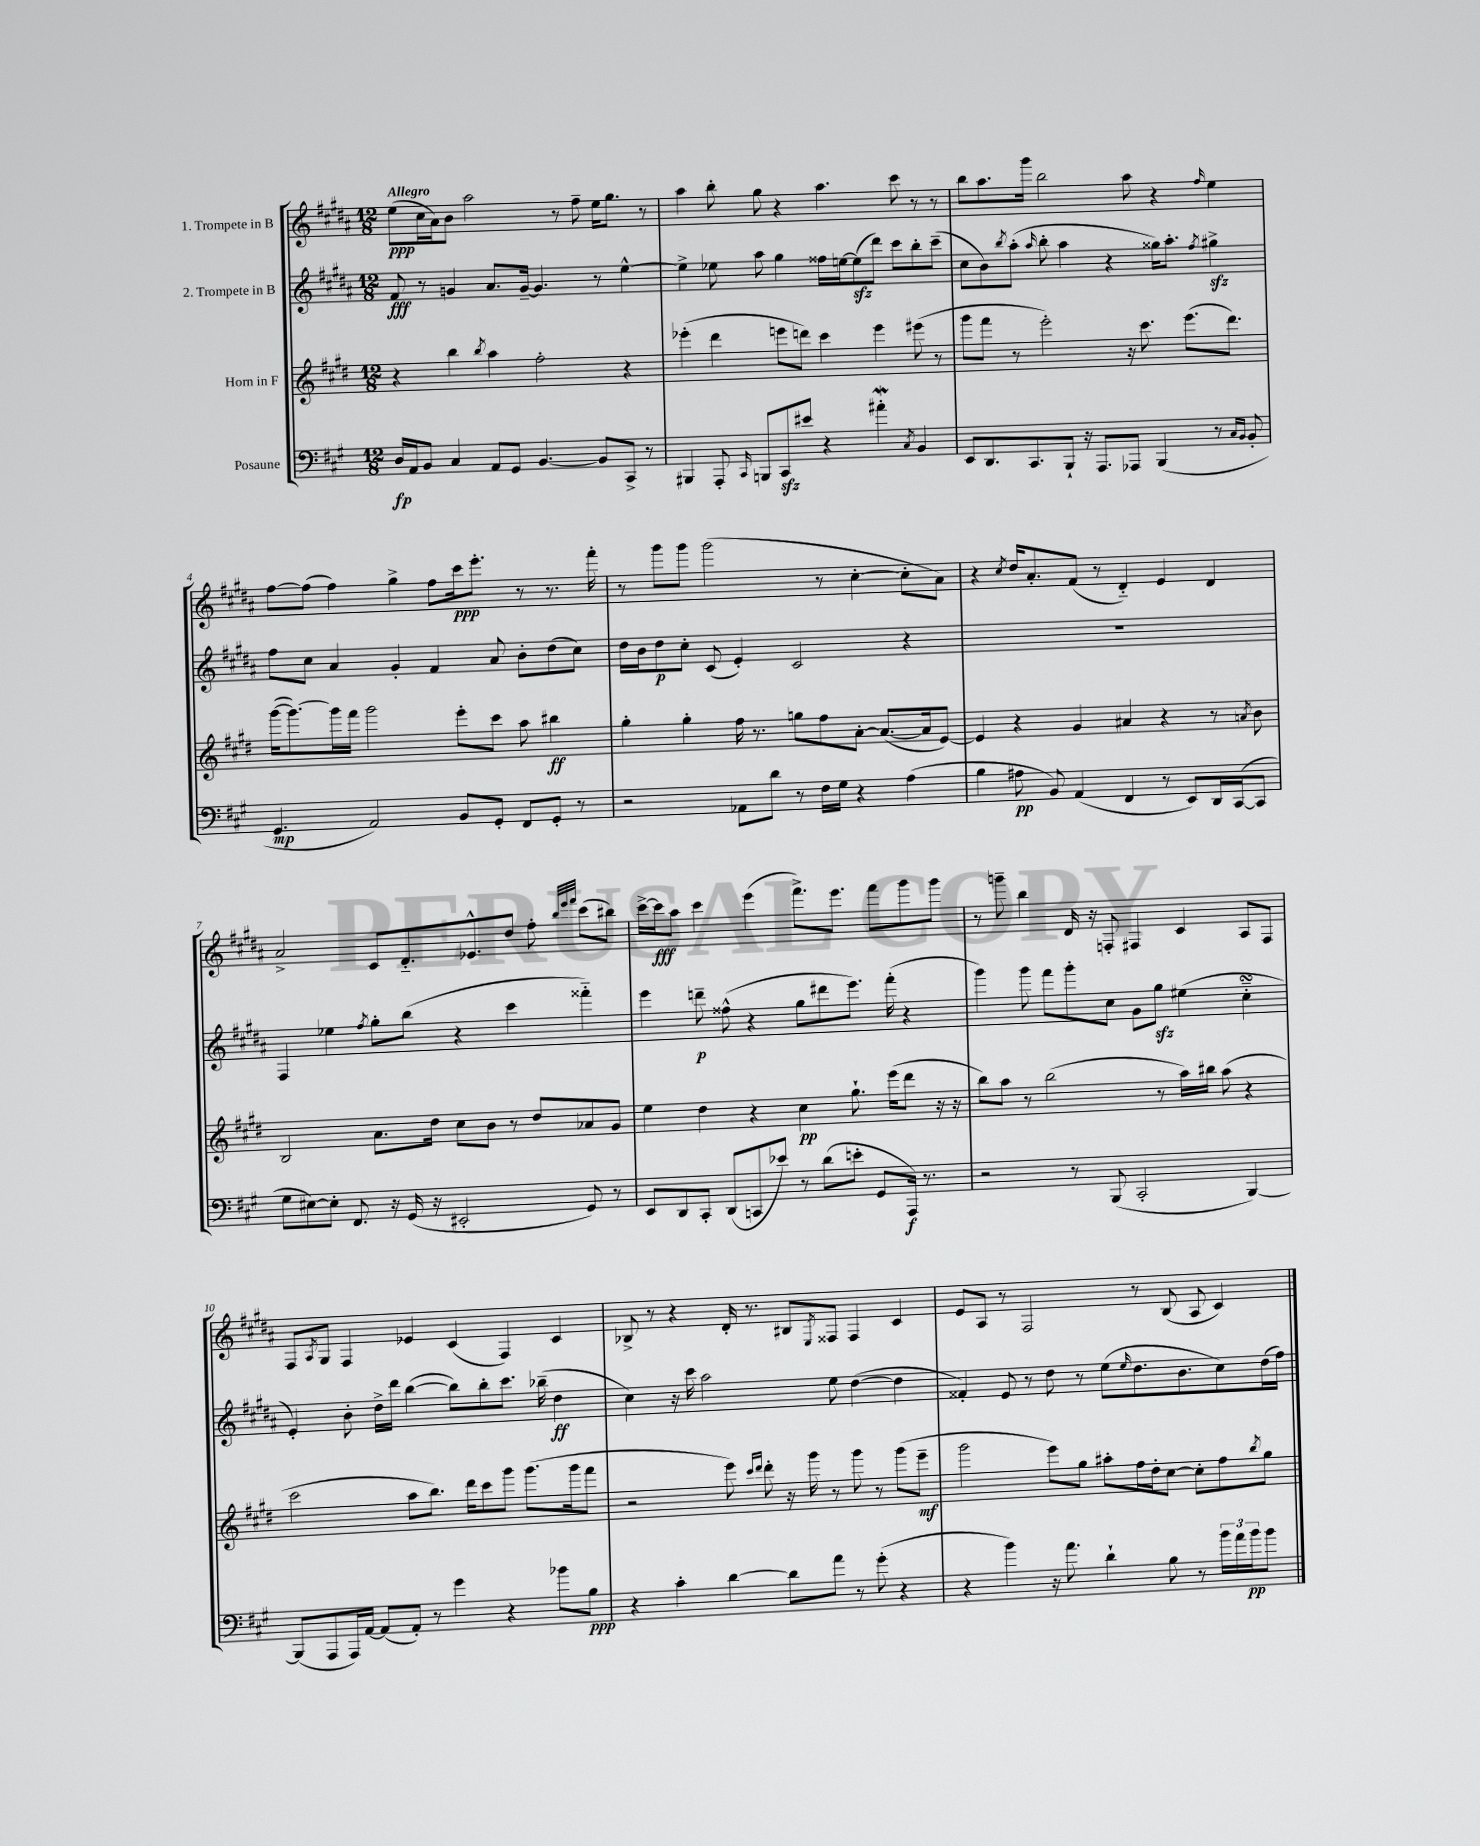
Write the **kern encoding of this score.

**kern	**kern	**kern	**kern
*staff4	*staff3	*staff2	*staff1
*clefF4	*clefG2	*clefG2	*clefG2
*k[f#c#g#]	*k[f#c#g#d#]	*k[f#c#g#d#a#]	*k[f#c#g#d#a#]
*M12/8	*M12/8	*M12/8	*M12/8
16D	4r	8f#	(8ee
16AA	.	.	.
8BB	.	8r	16cc#
.	.	.	16a#)
4C#	4bb	4g	8b
.	.	.	2aa#
.	8qbb	.	.
8AA	4aa	8.a#	.
8GG#	.	.	.
.	.	[16g~	.
[4.BB	2ff#'	4.g]	.
.	.	.	8r
.	.	.	8ff#~
8BB]	.	8r	16ee
.	.	.	8.gg#
8CC#^	4r	[4ee^^	.
8r	.	.	8r
=	=	=	=
4BBB#	(4eee-'	4ee^]	4aa#
8AAA'	4ddd#	8ee-	8bb'
16qqCC#	.	.	.
8BBB	.	8aa#	8gg#
8CC#	8eee	4gg#	4r
8e#	8ddd)	.	.
4r	4ccc#	16ff##	4.aa#
.	.	[16ee	.
.	.	(8ee]	.
4a#'	4eee	8ddd#)	.
.	.	8ccc#	8ccc#
8qC#	.	.	.
4BB	(8eee#	8bb'	8r
.	8r	(8ccc#~	8r
=	=	=	=
8EE	8ggg#	8cc#	8bb
8.DD	8fff#	8b)	8.aa#
.	.	8qbb	.
.	8r	(8aa#'	.
8.CC#	.	.	16ggg#
.	.	16qqaa#	.
.	2eee')	8bb'	2bb
8BBB`	.	4aa#	.
16r	.	.	.
8.AAA	.	.	.
.	.	4r	.
8AAA-	16r	.	8aa#
.	8.ccc#	.	.
(4BBB	.	16gg##)	4r
.	.	8.aa#'	.
.	(8.eee	.	.
.	.	8qff#	16qqff#
8r	.	4gg#^	4ee
.	8.ddd#)	.	.
16qqC#	.	.	.
16qqBB	.	.	.
8BB'	.	.	.
=	=	=	=
4.GG#	([16ggg#	8ff#	[8ff#
.	8.ggg#_)	.	.
.	.	8cc#	(8ff#]
.	16ggg#]	4a#	4ff#)
.	16fff#	.	.
2AA)	2ggg#	.	.
.	.	4g#'	4gg#^
.	.	4f#	8ff#
8BB	8eee'	.	16ccc#
.	.	.	8.eee'
8GG#'	8ccc#	8a#	.
8FF#	8aa	8b'	8r
8GG#'	4bb#	(8dd#	8.r
8r	.	8cc#)	.
.	.	.	16fff#'
=	=	=	=
2r	4gg#'	16dd#	8r
.	.	16b	.
.	.	8dd#	8ggg#
.	4gg#'	8cc#'	8ggg#
.	.	(8c#	(2ggg#
8AA-	16ff#	4e')	.
.	8.r	.	.
8d	.	.	.
8r	8gg	2c#	.
16F#	8ff#	.	8r
16G#	.	.	.
4r	[8a'	.	[4cc#'
.	(8.a_	.	.
(4A	.	4r	8cc#']
.	16a]	.	.
.	[8e)	.	8a#)
=	=	=	=
4B	4e]	1.r	4r
.	.	.	8qcc#
8A#	4r	.	16dd#
.	.	.	8.a#'
8BB)	.	.	.
(4AA	4g#	.	(8f#
.	.	.	8r
4FF#	4a#	.	4d#'~)
8r	4r	.	4e
8EE)	.	.	.
16DD	8r	.	4d#
([16CC#	.	.	.
.	8qa	.	.
8CC#]	8b	.	.
=	=	=	=
8G#	2B	4F#	2a#^
[8E#)	.	.	.
8E#']	.	4ee-	.
8.FF#	.	.	.
.	.	8qff#	.
.	8.a	8gg#'	8c#
16r	.	.	.
(16GG#	.	(8bb	8.d#'~
16r	16dd#	.	.
2EE#'	8cc#	4r	.
.	.	.	8.e-^^
.	8b	.	.
.	8r	4ccc#	8dd#
.	8dd#	.	8ff#'
.	.	.	32qqbb
.	.	.	32qqeee
.	.	.	32qqfff#
8GG#)	8a-	4fff##'~)	(8ccc#
8r	8g#	.	8bb#)
=	=	=	=
8EE	4ee	4eee	[16ccc#^
.	.	.	16ccc#]
8DD	.	.	8aa#
8CC#'	4dd#	8ddd~	4ccc#
(8DD	.	(8ff##^^	.
8CC	4r	4r	(4eee
8e-)	.	.	.
8r	4cc#	8gg#	8.fff#^)
(8d	.	8ddd#	.
.	.	.	8.eee
8e'	8.gg#`	8.eee)	.
8GG#	.	.	8fff#
.	(16eee	(16fff#'	.
16AAA)	8ddd#	4r	8ggg#
8.r	.	.	.
.	16r	.	8ggg#
.	16r	.	.
=	=	=	=
2r	8bb)	4ggg#)	8r
.	8aa	.	8ggg~
.	8r	8ggg#	4bb
.	(2bb	8fff#	.
8r	.	8ggg#'	16d#
.	.	.	16r
(8BBB	.	8cc#	8F'
2CC#'	.	8g#	4F#
.	8r	8gg#	.
.	16aa)	(4ee#	4c#
.	16bb#	.	.
.	(8aa	.	.
[4BBB)	4r	4cc#'~	8A#
.	.	.	8F#
=	=	=	=
(8BBB]	2ccc#	4e')	8F#
.	.	.	8qA#
8AAA	.	.	8G#
16AAA)	.	8b'	4F#
[16AA	.	.	.
(8AA]	.	16dd#^	.
.	.	16ddd#	.
8AA')	8aa	([4bb	4e-
8r	8.bb)	.	.
4g#	.	8bb])	(4c#
.	16ddd#	.	.
.	8ccc#	8bb'	.
4r	8ggg#	8.ccc#	4F#)
.	(8.ggg#	.	.
.	.	(16bb-~	.
8b-	.	4dd#	4c#
.	16ggg#	.	.
8B	8fff#	.	.
=	=	=	=
4r	2r	4cc#)	8B-^
.	.	.	8r
4c#'	.	16r	4r
.	.	16ccc#	.
.	.	2aa#	.
[4d	8eee)	.	16d#'
.	.	.	8.r
.	16qqccc#	.	.
.	16qqddd#	.	.
.	8ddd#'	.	.
8d]	16r	.	8B#
.	16ggg#	.	.
.	.	.	8qE
8a	8r	8ee	8F##
8r	8ggg#	([4dd#	4F##
(8g#'	8r	.	.
4r	(8ggg#	4dd#]	4c#
.	8eee~	.	.
=	=	=	=
4r	2ggg#	4f##')	8e
.	.	.	8A#
4b)	.	8e	8r
.	.	8r	2F#
16r	8eee)	8dd#	.
8.a	.	.	.
.	8gg#	8r	.
4d`	8aa#'	(8ee	.
.	.	16qqee	.
.	16ff#	8.dd#	8r
.	16dd#'	.	.
8B	[8cc#	.	(8B
.	.	8.b	.
8r	8cc#']	.	8A#
24b	8ff#	8cc#)	4c#)
24a	.	.	.
24b	.	.	.
.	8qbb	.	.
8b	8gg#	(16dd#	.
.	.	16ff#)	.
==	==	==	==
*-	*-	*-	*-
